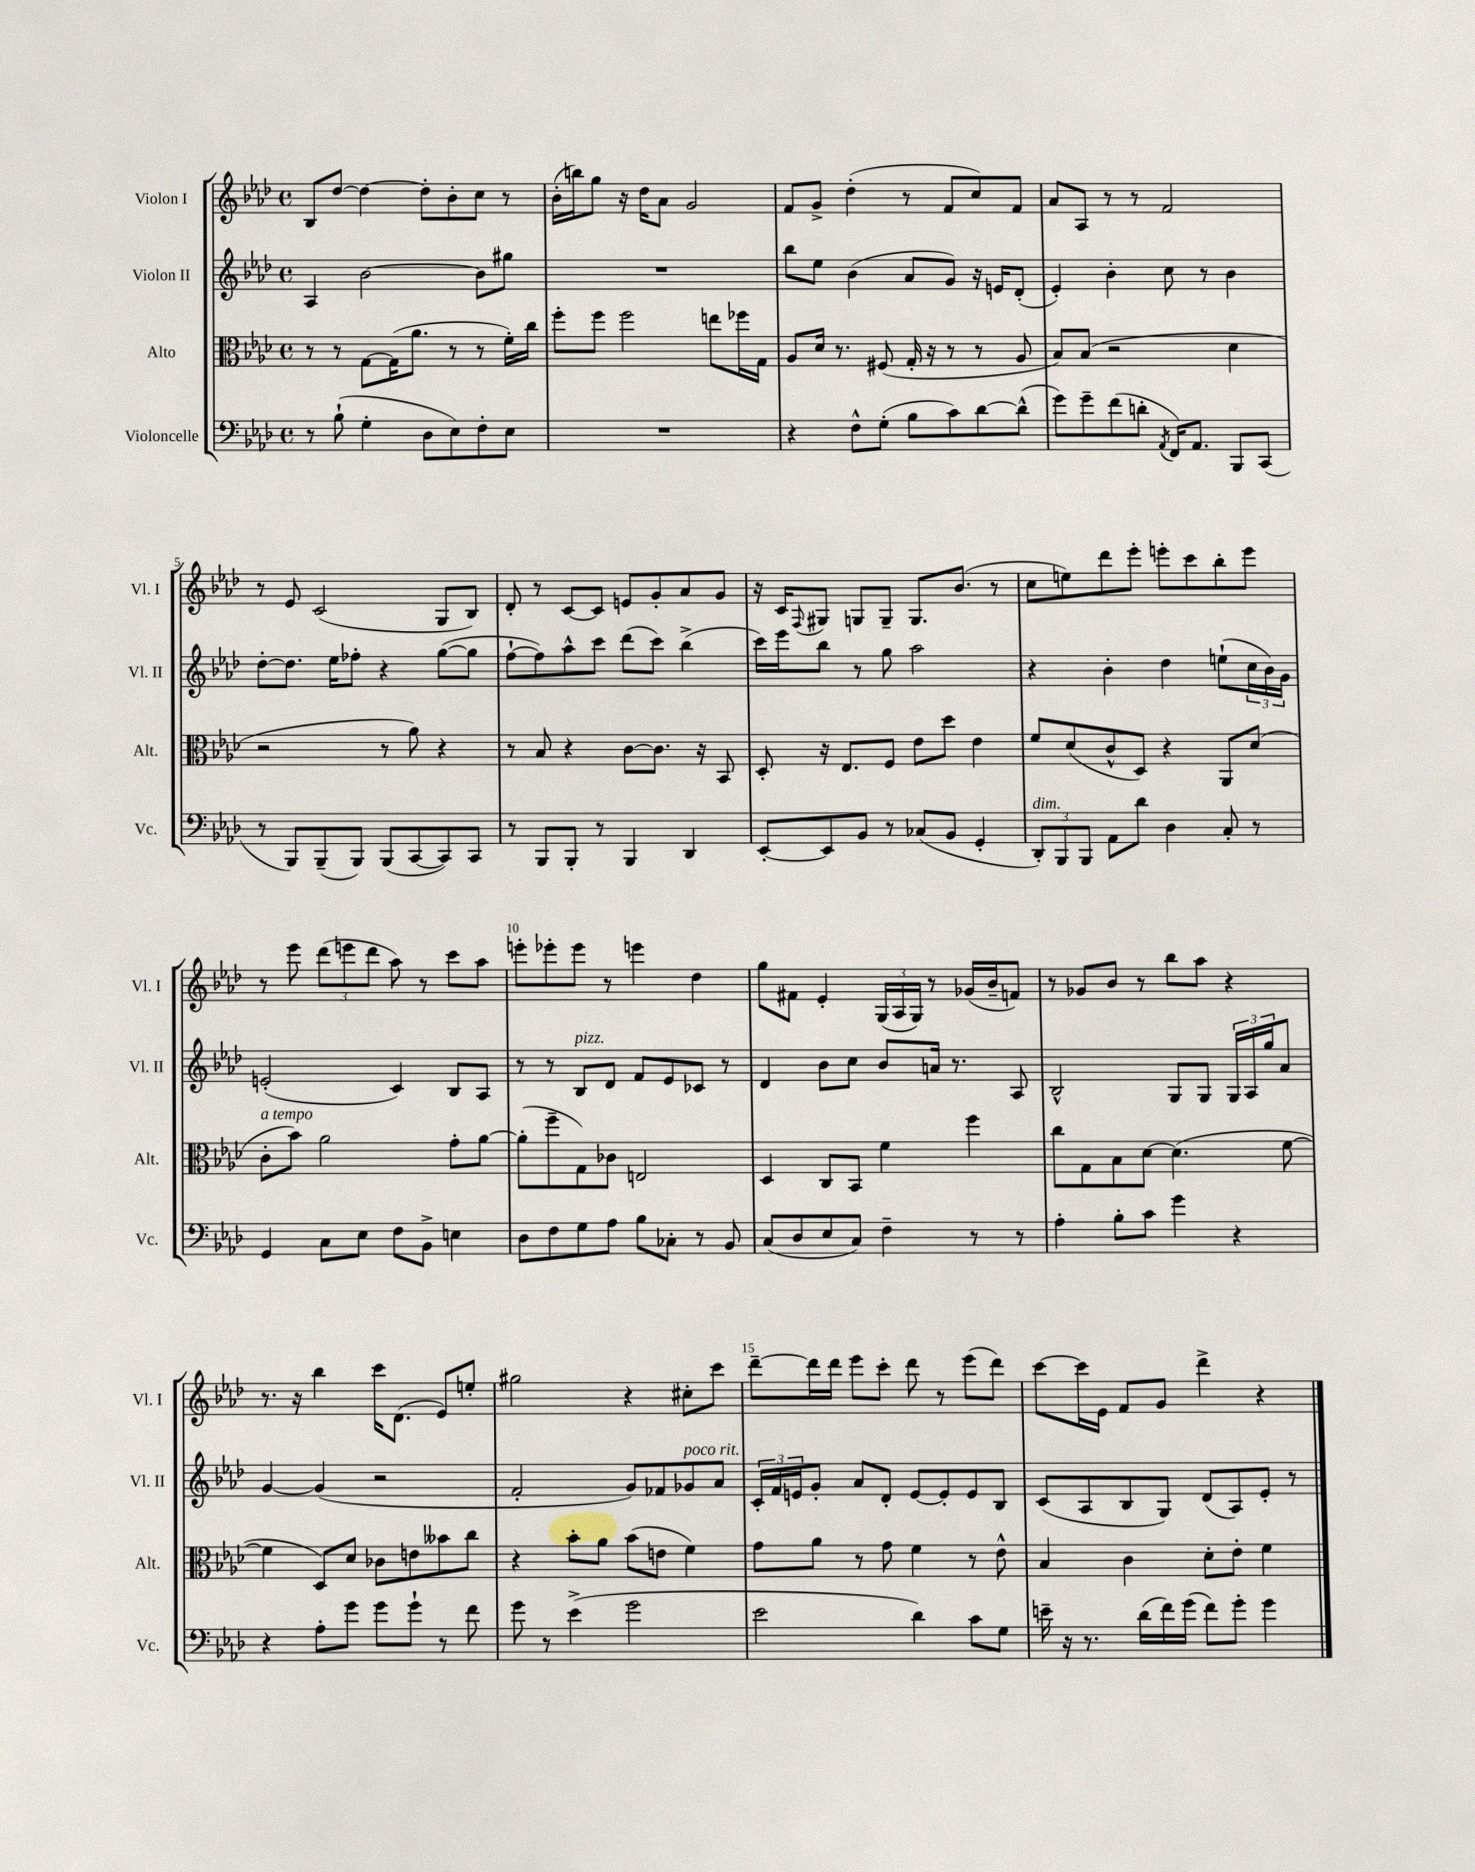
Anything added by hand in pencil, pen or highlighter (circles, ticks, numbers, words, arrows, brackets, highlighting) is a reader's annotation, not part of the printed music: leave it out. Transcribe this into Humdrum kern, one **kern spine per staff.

**kern	**kern	**kern	**kern
*staff4	*staff3	*staff2	*staff1
*clefF4	*clefC3	*clefG2	*clefG2
*k[b-e-a-d-]	*k[b-e-a-d-]	*k[b-e-a-d-]	*k[b-e-a-d-]
*M4/4	*M4/4	*M4/4	*M4/4
*met(c)	*met(c)	*met(c)	*met(c)
8r	8r	4A-/	8B-/L
(8B-`\	8r	.	[8dd-/J
4G'\	[8G\L	[2b-\	4dd-\_
.	(16G\]K	.	.
.	8.a-\J	.	.
8D-\L	.	.	8dd-'\]L
8E-\)	8r	.	8b-'\
8F'\	8r	8b-\]L	8cc\J
8E-\J	16f'\LL)	8gg#\J	8r
.	16cc\JJ	.	.
=	=	=	=
1r	8ff'\L	1r	(16b-'\LL
.	.	.	16bb\J)
.	8ff\J	.	8gg\J
.	2ff\	.	16r
.	.	.	16dd-\LK
.	.	.	8a-\J
.	.	.	2g/
.	8ee\L	.	.
.	16ff-\L	.	.
.	16G\JJ	.	.
=	=	=	=
4r	8A-/L	8bb-\L	8f/L
.	16d-/Jk	8ee-\J	8g^/J
.	8.r	.	.
8F^^\L	.	(4b-\	(4dd-'\
(8G'\J	(8F#/	.	.
8B-\L	16G'/	8a-/L	8r
.	16r	.	.
8c\)	8r	8g/J)	8f/L
[8d-\	8r	16r	8cc/)
.	.	16e/LK	.
(8d-^^\]J	8A-/	(8d-'/J	8f/J
=	=	=	=
8g\L)	8B-/L)	4e-'/)	8a-/L
8g~\	(8B-/J	.	8A-/J
(8f\	2r	4b-'\	8r
8d'\J	.	.	8r
8qAA-/	.	.	.
16FF/LK)	.	8cc\	2f/
8.AA-/J	.	.	.
.	.	8r	.
8BBB-/L	4d-\	4b-\	.
(8CC/J	.	.	.
=	=	=	=
8r	2r	[8dd-'\L	8r
8BBB-/L)	.	8.dd-\]J	8e-/
(8BBB-~/	.	.	(2c/
.	.	16ee-\LK	.
8BBB-/J)	.	8ff-'\J	.
(8BBB-/L	8r	4r	.
[8CC/	8a-\)	.	.
8CC/])	4r	([8gg\L	8G/L
8CC/J	.	8gg\]J	8B-/J)
=	=	=	=
8r	8r	[8ff`\L	8d-'/
8BBB-/L	8B-/	8ff\])	8r
8BBB-'/J	4r	8aa-^^\	[8c/L
8r	.	8ccc\J	8c/]J
4BBB-/	[8c\L	(8ddd-\L	8e/L
.	8.c\]J	8ccc\J)	8g'/
4DD-/	.	(4bb-^\	8a-/
.	16r	.	.
.	8BB-/	.	8g/J
=	=	=	=
[8EE-'/L	8D-'/	16ccc\LL)	16r
.	.	16eee-\J	16c/LK
.	.	.	8qqF/
8EE-/]	16r	8bb-\J	8G#/J
.	8.E-/L	.	.
8BB-/J	.	8r	8G/L
8r	8F/J	8gg\	8G~/J
(8C-/L	8e-\L	2aa-\	8.G/L
8BB-/J	8dd-\J	.	.
.	.	.	(8.b-/J
4GG'/	4e-\	.	.
.	.	.	8r
=	=	=	=
12DD-'/L)	8f/L	4r	8cc\L
12BBB-/	.	.	.
.	(8d-/	.	8ee\)
12BBB-/J	.	.	.
8AA-\L	8c^^/	4b-'\	8ddd-\
8d-\J	8D-/J)	.	8eee-'\J
4D-\	4r	4dd-\	8eee'\L
.	.	.	8ccc\
8C'/	8AA-/L	(8ee`\L	8bb-'\
8r	(8d-/J	24cc\L	8eee\J
.	.	24b-\)	.
.	.	24g\JJ	.
=	=	=	=
4GG/	8c'\L	(2e'/	8r
.	8b-\J)	.	8eee-\
8C\L	2a-\	.	(12ddd-\L
.	.	.	12eee\
8E-\J	.	.	.
.	.	.	12ddd-\J
8F\L	.	4c/)	8aa-\)
8BB-^\J	.	.	8r
4E\	8g'\L	8B-/L	8ccc\L
.	[8a-\J	8A-/J	8aa-\J
=	=	=	=
8D-\L	(8a-'\]L	8r	8eee'\L
8F\	8ff~\	8r	8eee-'\
8G\	8G\)	8B-/L	8eee-\J
8A-\J	8c-\J	8d-/J	8r
8B-\L	2E/	8f/L	4eee\
8C-'\J	.	8e-/	.
8r	.	8c-/J	4dd-\
8BB-/	.	8r	.
=	=	=	=
(8C/L	4D-/	4d-/	8gg\L
8D-/	.	.	8f#\J
8E-/	8C/L	8b-\L	4e-'/
8C/J)	8BB-/J	8cc\J	.
4F~\	4f\	8b-/L	(24G/LL
.	.	.	24A-/
.	.	.	24G/JJ)
.	.	16a/Jk	8r
.	.	8.r	.
8r	4ff\	.	(16g-/LL
.	.	.	16b-~/J
8r	.	8A-/	8f/J)
=	=	=	=
4A-'\	8cc\L	2B-^^/	8r
.	8G\	.	8g-/L
8B-'\L	8B-\	.	8b-/J
8c\J	[8d-\J	.	8r
4g\	(4.d-\]	8G/L	8bb-\L
.	.	8G/J	8aa-\J
4r	.	24G/LL	4r
.	.	24A-/	.
.	.	24gg/J	.
.	[8f\	8a-/J	.
=	=	=	=
4r	4f\]	[4g/	8.r
.	.	.	16r
8A-'\L	8D-/L)	(4g/]	4bb-\
8g\J	8d-/J	.	.
8g\L	8c-\L	2r	16ccc\LK
.	.	.	(8.d-\J
8g`\J	8e\	.	.
8r	8b--\	.	8e-/L)
8f\	8cc\J	.	8ee'/J
=	=	=	=
8g\	4r	2f'/	2gg#\
8r	.	.	.
(4e-^\	8b-'\L	.	.
.	8a-\J	.	.
2g\	(8b-\L	8g/L)	4r
.	8e\J	8f-/	.
.	4f\)	8g-/	8cc#'\L
.	.	8a-/J	8ccc\J
=	=	=	=
2e-\	8g\L	24c'/LL	[8ddd-~\L
.	.	24f/	.
.	.	24e/J	.
.	8a-\J	8g'/J	16ddd-\]L
.	.	.	16ddd-\JJ
.	8r	8a-/L	8eee-\L
.	8g\	8d-'/J	8ccc'\J
4d-\)	4f\	[8e/L	8ddd-\
.	.	8e'/]	8r
8c\L	8r	8e/	(8eee-\L
8G\J	8e-^^\	8B-/J	8ddd-\J)
=	=	=	=
16e~\	4B-/	(8c/L	[8ccc\L
16r	.	.	.
8.r	.	8A-/	16ccc\]L
.	.	.	16e-\JJ
.	4c\	8B-/	8f/L
(16d-\LL	.	.	.
16f\)	.	8G/J)	8g/J
(16g\JJ	.	.	.
8f\L)	8d-'\L	(8d-/L	4ddd-^\
8g'\J	8e-'\J	8A-/)	.
4g\	4f\	8e-'/J	4r
.	.	8r	.
==	==	==	==
*-	*-	*-	*-
